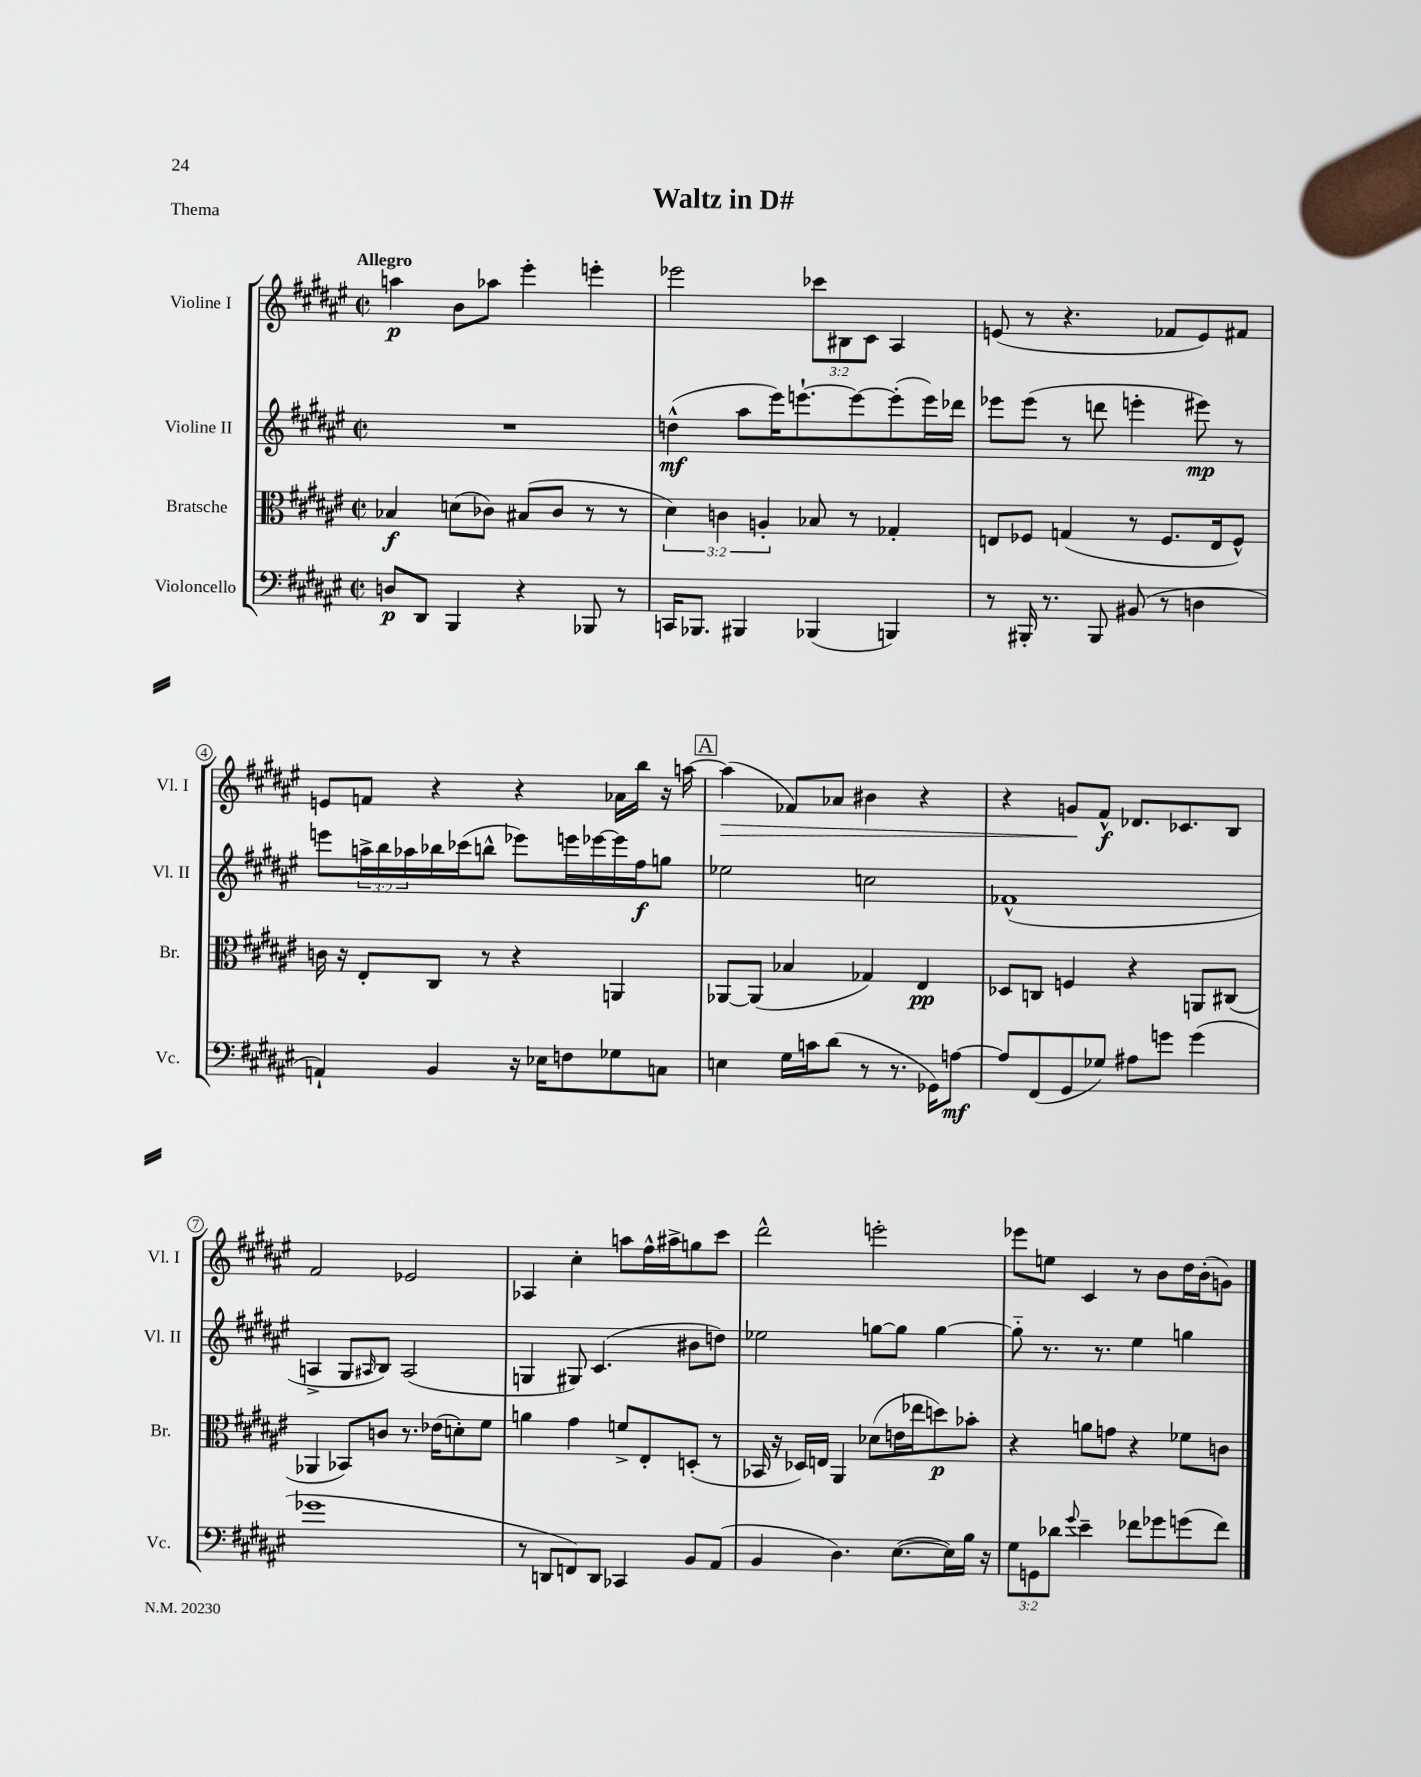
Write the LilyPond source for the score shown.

\header { title = "Waltz in D#" piece = "Thema" }
<<
\new StaffGroup <<
\new Staff = "s0" \with { instrumentName = "Violine I" shortInstrumentName = "Vl. I" } {
    \clef treble \key fis \major \defaultTimeSignature \time 2/2 \override Staff.TupletNumber.text = #tuplet-number::calc-fraction-text \tempo "Allegro"
    a''4\p b'8 aes''8 eis'''4-. e'''4-. |
    ees'''2 \tuplet 3/2 { ces'''8 bis8 cis'8 } ais4 |
    e'8( r8 r4. fes'8 e'8) fis'8 |
    e'8 f'8 r4 r4 aes'16 b''16 r16 a''16~ |
    \mark \markup { \box "A" } a''4\>( fes'8) aes'8 bis'4 r4 |
    r4 g'8\! fis'8-^\f des'8. ces'8. b8 |
    fis'2 ees'2 |
    aes4 cis''4-. a''8 fis''16-^ ais''16-> g''8 cis'''8 |
    dis'''2-^ e'''2-. |
    ees'''8 e''8 cis'4 r8 b'8 dis''16 b'16-.( g'8) \bar "|." |
}
\new Staff = "s1" \with { instrumentName = "Violine II" shortInstrumentName = "Vl. II" } {
    \clef treble \key fis \major \defaultTimeSignature \time 2/2 \override Staff.TupletNumber.text = #tuplet-number::calc-fraction-text
    R1 |
    d''4-^\mf( ais''8 eis'''16) e'''8.~-! e'''8~ e'''8-.( e'''16) des'''16 |
    ees'''8 ees'''8( r8 d'''8 e'''4-. eis'''8\mp) r8 |
    e'''8 \tuplet 3/2 { a''16-> b''16 aes''16 } bes''16 ces'''16( b''8-^ ees'''8) e'''16 ees'''16~ ees'''16 fis''16\f g''8 |
    \mark \markup { \box "A" } ees''2 c''2 |
    fes'1-^( |
    a4-> gis8 \grace { ais16 } b8) ais2( |
    g4 gis8) cis'4.( bis'8 d''8) |
    ees''2 g''8~ g''8 g''4~ |
    g''8-_ r8. r8. eis''4 g''4 \bar "|." |
}
\new Staff = "s2" \with { instrumentName = "Bratsche" shortInstrumentName = "Br." } {
    \clef alto \key fis \major \defaultTimeSignature \time 2/2 \override Staff.TupletNumber.text = #tuplet-number::calc-fraction-text
    bes4\f d'8( ces'8) bis8( ces'8 r8 r8 |
    \tuplet 3/2 { dis'4) c'4 a4-. } bes8 r8 ges4-. |
    e8 fes8 g4( r8 fes8. e16 fes8-^) |
    c'16 r16 eis8-. cis8 r8 r4 a,4 |
    \mark \markup { \box "A" } aes,8~ aes,8( bes4 ges4) eis4\pp |
    des8 c8 f4 r4 a,8 cis8( |
    aes,4 bes,8) c'8 r8. ees'16( d'8-.) fis'8 |
    a'4 gis'4 f'8-> eis8-. d8-.( r8 |
    bes,16 r16 des16) e16 ais,4 des'8( e'16 ees''16 d''8\p) bes'8-. |
    r4 a'8 g'8 r4 fes'8 c'8 \bar "|." |
}
\new Staff = "s3" \with { instrumentName = "Violoncello" shortInstrumentName = "Vc." } {
    \clef bass \key fis \major \defaultTimeSignature \time 2/2 \override Staff.TupletNumber.text = #tuplet-number::calc-fraction-text
    d8\p dis,8 b,,4 r4 bes,,8 r8 |
    c,16 bes,,8. bis,,4 bes,,4( b,,4) |
    r8 bis,,16-. r8. bis,,8 bis,8( r8 d4 |
    a,4-!) b,4 r16 ees16 f8 ges8 c8 |
    \mark \markup { \box "A" } e4 gis16 c'16 dis'8( r8 r8. ges,16) a8~\mf |
    a8 fis,8( gis,8 ges8) ais8 g'8 g'4( |
    ges'1 |
    r8 d,8 f,8) d,8 ces,4 b,8 ais,8( |
    b,4 dis4.) eis8.~( eis16) b16 r16 |
    \tuplet 3/2 { gis8 g,8 des'8 } \appoggiatura { gis'8 } eis'4-- fes'8 ges'8 g'8( fes'8) \bar "|." |
}
>>
>>
\layout { \context { \Score \override BarNumber.stencil = #(make-stencil-circler 0.1 0.3 ly:text-interface::print) } }
